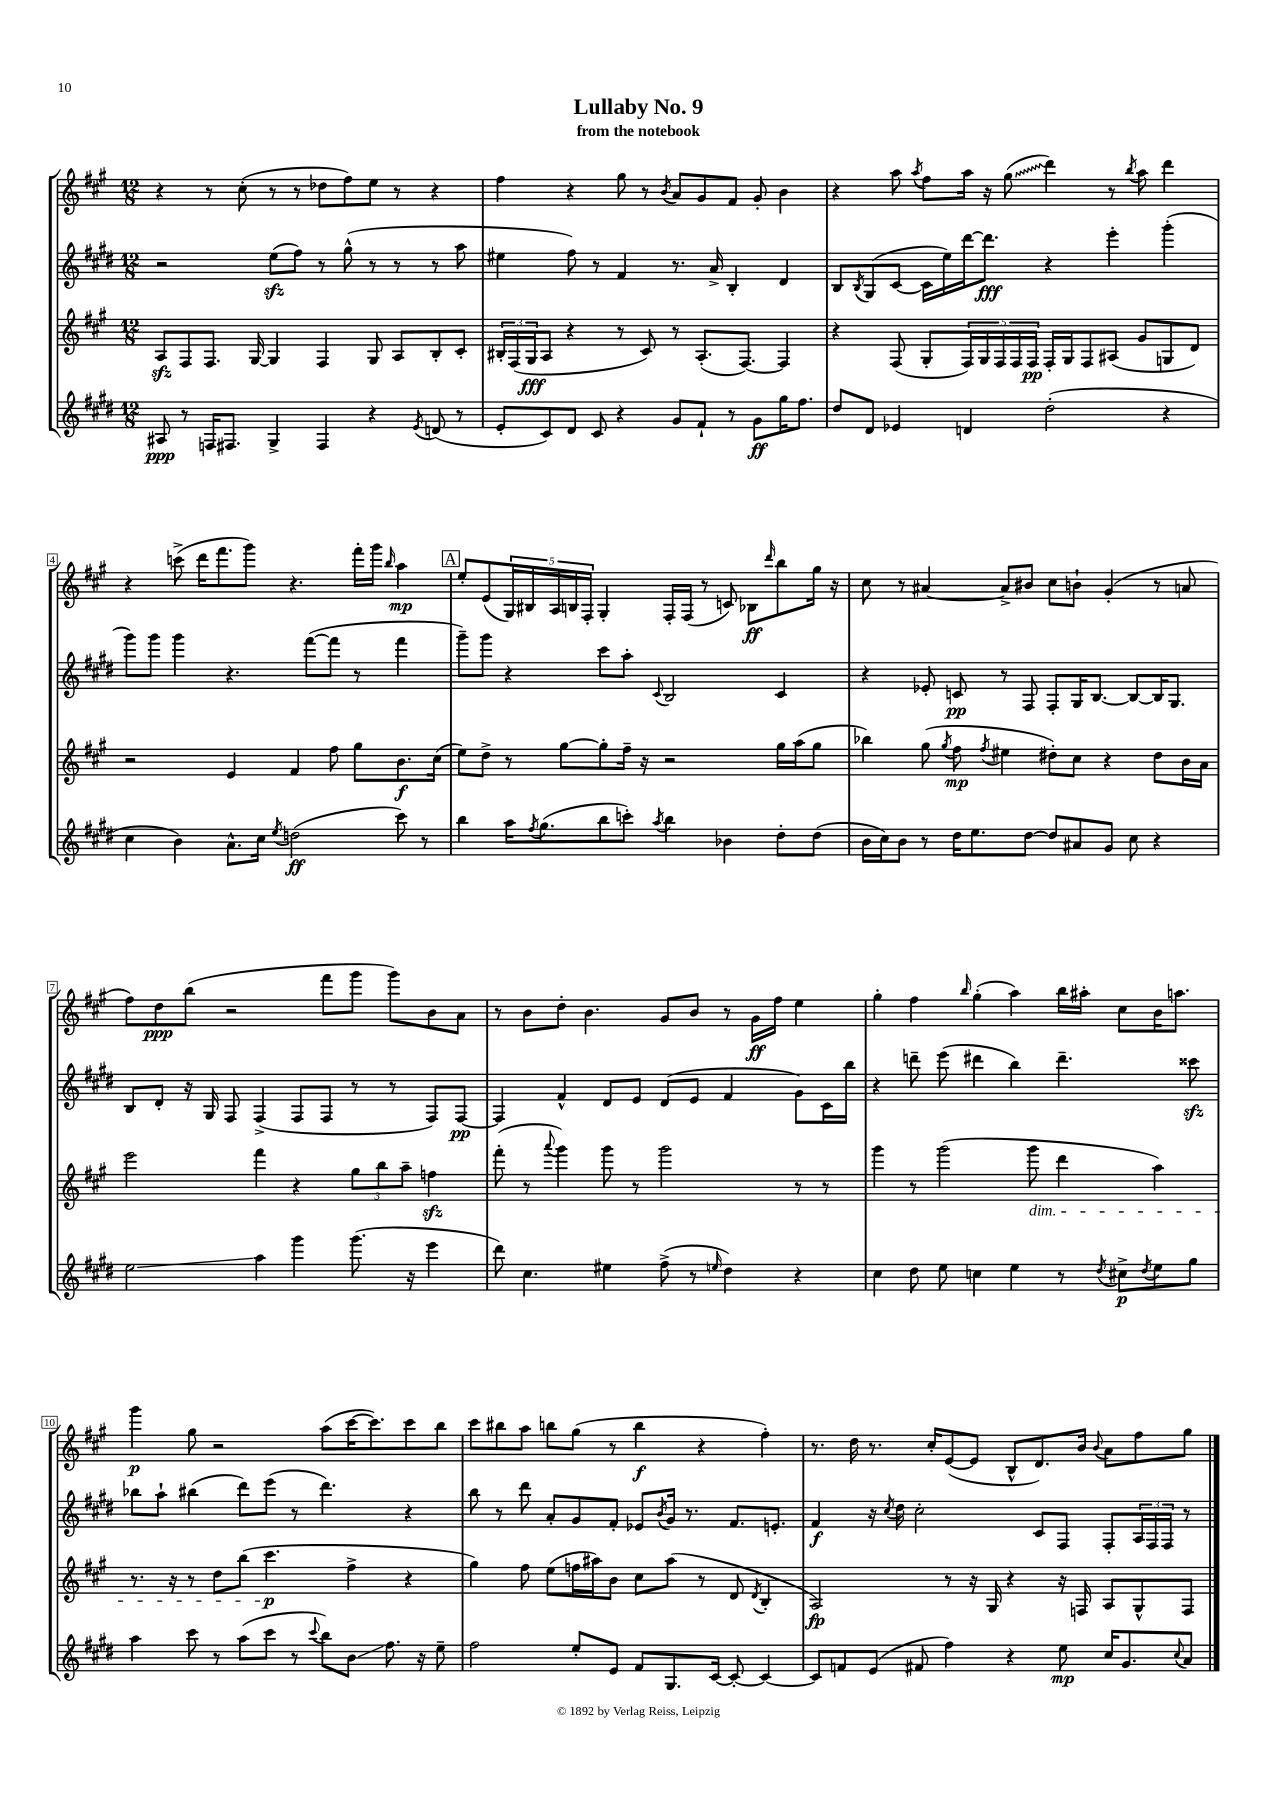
\header { title = "Lullaby No. 9" subtitle = "from the notebook" }
<<
\new StaffGroup <<
\new Staff = "s0" {
    \clef treble \key a \major \numericTimeSignature \time 12/8
    r4 r8 cis''8-.( r8 r8 des''8 fis''8) e''8 r8 r4 |
    fis''4 r4 gis''8 r8 \acciaccatura { b'8 } a'8 gis'8 fis'8 gis'8-. b'4 |
    r4 a''8 \acciaccatura { a''8 } fis''8 a''16 r16 \once \override Glissando.style = #'zigzag gis''8\glissando( d'''4) r8 \acciaccatura { b''8 } a''8 d'''4 |
    r4 c'''8->( d'''16 fis'''8. gis'''8) r4. fis'''16-. gis'''16 \grace { b''16 } a''4\mp |
    \mark \markup { \box "A" } e''8-. e'8( \tuplet 5/4 { gis16) bis16 a16 b16 fis16-. } gis4-. fis16-. fis16( r8 c'8) bes8\ff \grace { d'''16 } b''8 gis''16 r16 |
    cis''8 r8 ais'4~ ais'8-> bis'8 cis''8 b'8-! gis'4-.( r8 a'8 |
    fis''8) d''8\ppp b''8( r2 fis'''8 gis'''8 gis'''8) b'8 a'8 |
    r8 b'8 d''8-. b'4. gis'8 b'8 r8 gis'16\ff fis''16 e''4 |
    gis''4-. fis''4 \grace { b''16 } gis''4-.( a''4) b''16 ais''16-. cis''8 b'16 a''8. |
    gis'''4\p gis''8 r2 a''8( cis'''16~ cis'''8.) cis'''8 b''8 |
    cis'''8 bis''8 a''8 b''8 gis''8( r8 b''4\f r4 fis''4-.) |
    r8. d''16 r8. cis''16-. e'8~( e'8 b8-^ d'8.) b'16 \appoggiatura { b'8 } a'8 fis''8 gis''8 \bar "|." |
}
\new Staff = "s1" {
    \clef treble \key e \major \numericTimeSignature \time 12/8
    r2 e''8\sfz( fis''8) r8 gis''8-^( r8 r8 r8 a''8 |
    eis''4 fis''8) r8 fis'4 r8. a'16-> b4-. dis'4 |
    b8 \acciaccatura { b8 } gis8( cis'8~ cis'16 e''16) dis'''16~ dis'''8.\fff r4 e'''4-. gis'''4-.( |
    gis'''8) gis'''8 gis'''4 r4. fis'''8~( fis'''8 r8 fis'''4 |
    \mark \markup { \box "A" } gis'''8--) gis'''8 r4 cis'''8 a''8-. \appoggiatura { cis'8 } b2 cis'4 |
    r4 ees'8-. c'8\pp r8 fis8 fis8-. gis16 b8.~ b8~ b16 gis8. |
    b8 dis'8-. r16 gis16 fis8 fis4->( fis8 fis8 r8 r8 fis8) fis8~\pp |
    fis4 fis'4-^ dis'8 e'8 dis'8( e'8 fis'4 gis'8) cis'16 b''16 |
    r4 d'''8-- e'''8( dis'''4 b''4) dis'''4.-- cisis'''8\sfz |
    bes''8 a''8-! bis''4( dis'''8) e'''8( r8 dis'''4.) r4 |
    b''8 r8 dis'''8 a'8-. gis'8 fis'8-. ees'8 \acciaccatura { b'8 } gis'16 r8. fis'8. e'8.-. |
    fis'4\f r16 \acciaccatura { cis''8 } dis''16 cis''2-. cis'8 fis8 fis8-. \tuplet 3/2 { a16 fis16 fis16 } r8 \bar "|." |
}
\new Staff = "s2" {
    \clef treble \key a \major \numericTimeSignature \time 12/8
    a8\sfz fis8 fis8. gis16~ gis4 fis4 gis8 a8 b8-. cis'8-. |
    \tuplet 3/2 { bis16-. fis16( gis16\fff } a8 r4 r8 cis'8) r8 a8.-.( fis8.~) fis4 |
    r4 fis8( gis8-. \tuplet 5/4 { fis16) gis16 fis16 fis16 fis16\pp } fis16-. gis16 fis8 ais8( gis'8 g8 d'8) |
    r2 e'4 fis'4 fis''8 gis''8 b'8.\f cis''16( |
    \mark \markup { \box "A" } e''8) d''8-> r8 gis''8~ gis''8-. fis''16-- r16 r2 gis''16 a''16( gis''8 |
    bes''4) gis''8( \acciaccatura { gis''8 } fis''8\mp \acciaccatura { fis''8 } eis''4 dis''8-.) cis''8 r4 dis''8 b'16 a'16 |
    e'''2 fis'''4 r4 \tuplet 3/2 { gis''8 b''8 a''8-- } f''4\sfz |
    fis'''8-.( r8 \appoggiatura { a'''8 } gis'''4) gis'''8 r8 gis'''2 r8 r8 |
    gis'''4 r8 gis'''2( gis'''8\dim d'''4 a''4) |
    r8. r16 r8 d''8 b''8( cis'''4.\p\! fis''4-> r4 |
    gis''4) fis''8 e''8( f''16 ais''16) b'8 cis''8 ais''8( r8 d'8 \acciaccatura { d'8 } b4-. |
    a2\fp) r8 r16 gis16 r4 r16 f16 a8 gis8-^ f8 \bar "|." |
}
\new Staff = "s3" {
    \clef treble \key e \major \numericTimeSignature \time 12/8
    ais8\ppp r8 f16 fis8. gis4-> fis4 r4 \acciaccatura { e'8 } d'8( r8 |
    e'8-. cis'8) dis'8 cis'8 r4 gis'8 fis'8-! r8 gis'8\ff gis''16 fis''8. |
    dis''8 dis'8 ees'4 d'4 dis''2-.( r4 |
    cis''4 b'4) a'8.-^ cis''16 \acciaccatura { e''8 } d''2\ff( cis'''8) r8 |
    \mark \markup { \box "A" } b''4 a''16 \acciaccatura { fis''8 } gis''8.( b''8 c'''8-.) \acciaccatura { a''8 } b''4 bes'4 dis''8-. dis''8( |
    b'16 cis''16) b'8 r8 dis''16 e''8. dis''8~ dis''8 ais'8 gis'8 cis''8 r4 |
    e''2\glissando a''4 gis'''4 gis'''8.( r16 e'''4 |
    dis'''8) cis''4. eis''4 fis''8->( r8 \grace { e''16 } dis''4) r4 |
    cis''4 dis''8 e''8 c''4 e''4 r8 \acciaccatura { dis''8 } cis''8->\p \acciaccatura { dis''8 } e''8 gis''8 |
    a''4 cis'''8 r8 a''8( cis'''8 r8 \appoggiatura { cis'''8 } b''8) b'8\glissando fis''8. r16 e''8-- |
    fis''2 e''8-. e'8 fis'8 gis8. cis'16~ cis'8~-. cis'4~ |
    cis'8 f'8 e'8( fis'8 fis''4) r4 e''8\mp cis''16 gis'8. \appoggiatura { cis''8 } a'8 \bar "|." |
}
>>
>>
\layout { \context { \Score \override BarNumber.stencil = #(make-stencil-boxer 0.1 0.3 ly:text-interface::print) } }
